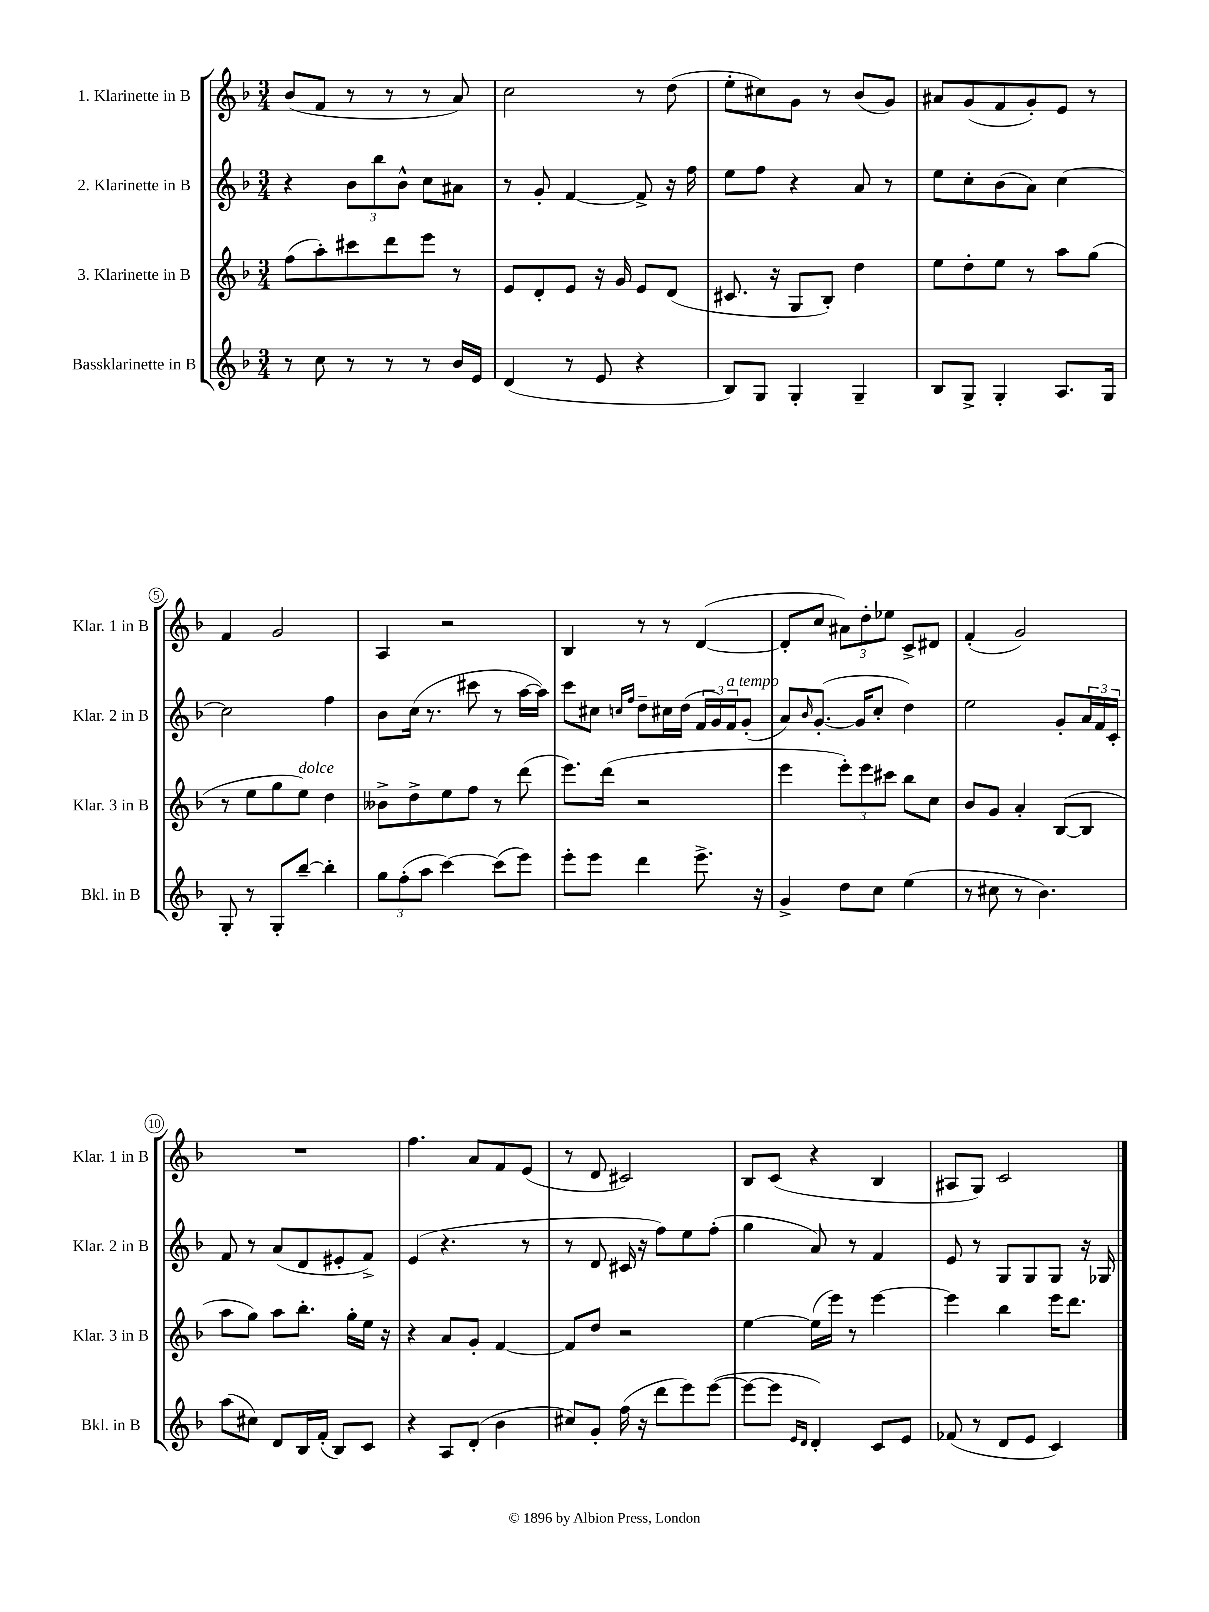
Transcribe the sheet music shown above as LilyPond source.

<<
\new StaffGroup <<
\new Staff = "s0" \with { instrumentName = "1. Klarinette in B" shortInstrumentName = "Klar. 1 in B" } {
    \clef treble \key f \major \numericTimeSignature \time 3/4
    bes'8( f'8 r8 r8 r8 a'8) |
    c''2 r8 d''8( |
    e''8-. cis''8) g'8 r8 bes'8( g'8) |
    ais'8 g'8( f'8 g'8-.) e'8 r8 |
    f'4 g'2 |
    a4 r2 |
    bes4 r8 r8 d'4~( |
    d'8-. c''8 \tuplet 3/2 { ais'8) d''8-. ees''8 } c'8-> dis'8 |
    f'4-.( g'2) |
    R2. |
    f''4. a'8 f'8 e'8( |
    r8 d'8 cis'2) |
    bes8 c'8( r4 bes4 |
    ais8 g8) c'2 \bar "|." |
}
\new Staff = "s1" \with { instrumentName = "2. Klarinette in B" shortInstrumentName = "Klar. 2 in B" } {
    \clef treble \key f \major \numericTimeSignature \time 3/4
    r4 \tuplet 3/2 { bes'8 bes''8 bes'8-^ } c''8 ais'8 |
    r8 g'8-. f'4~ f'8-> r16 f''16 |
    e''8 f''8 r4 a'8 r8 |
    e''8 c''8-. bes'8( a'8) c''4~ |
    c''2 f''4 |
    bes'8 c''16( r8. cis'''8 r8 a''16~ a''16) |
    c'''8 cis''8 \grace { c''16 f''16 } d''8-- cis''16 d''16( \tuplet 3/2 { f'16 g'16) f'16^\markup { \italic "a tempo" } } g'8-.( |
    a'8) \grace { bes'16 } g'8.~-.( g'16 c''8-. d''4) |
    e''2 g'8-. \tuplet 3/2 { a'16 f'16 c'16-. } |
    f'8 r8 a'8( d'8 eis'8-. f'8->) |
    e'4( r4. r8 |
    r8 d'8 cis'16 r16 f''8) e''8 f''8-.( |
    g''4 a'8) r8 f'4 |
    e'8 r8 g8 g8 g8 r16 ges16 \bar "|." |
}
\new Staff = "s2" \with { instrumentName = "3. Klarinette in B" shortInstrumentName = "Klar. 3 in B" } {
    \clef treble \key f \major \numericTimeSignature \time 3/4
    f''8( a''8-.) cis'''8 d'''8 e'''8 r8 |
    e'8 d'8-. e'8 r16 g'16 e'8 d'8( |
    cis'8. r16 g8 bes8-.) d''4 |
    e''8 d''8-. e''8 r8 a''8 g''8( |
    r8 e''8 g''8 e''8^\markup { \italic "dolce" }) d''4 |
    beses'8-> d''8-> e''8 f''8 r8 d'''8( |
    e'''8.) d'''16( r2 |
    e'''4 \tuplet 3/2 { e'''8-.) e'''8 cis'''8 } bes''8 c''8 |
    bes'8 g'8 a'4-. bes8~( bes8 |
    a''8 g''8) a''8 bes''8.-. g''16-. e''16 r16 |
    r4 a'8 g'8-. f'4~ |
    f'8 d''8 r2 |
    e''4~ e''16( e'''16) r8 e'''4~ |
    e'''4 bes''4 e'''16 d'''8. \bar "|." |
}
\new Staff = "s3" \with { instrumentName = "Bassklarinette in B" shortInstrumentName = "Bkl. in B" } {
    \clef treble \key f \major \numericTimeSignature \time 3/4
    r8 c''8 r8 r8 r8 bes'16 e'16 |
    d'4( r8 e'8 r4 |
    bes8) g8 g4-. g4-- |
    bes8 g8-> g4-. a8. g16 |
    g8-. r8 g8-. bes''8~-- bes''4-. |
    \tuplet 3/2 { g''8 f''8-.( a''8 } c'''4~) c'''8( e'''8) |
    e'''8-. e'''8 d'''4 e'''8.-> r16 |
    g'4-> d''8 c''8 e''4( |
    r8 cis''8 r8 bes'4.) |
    a''8( cis''8) d'8 bes16 f'16-.( bes8) c'8 |
    r4 a8 d'8-.( bes'4 |
    cis''8) g'8-. f''16( r16 d'''8 e'''8) e'''8~( |
    e'''8~ e'''8 \grace { e'16 d'16 } d'4-.) c'8 e'8 |
    fes'8( r8 d'8 e'8 c'4) \bar "|." |
}
>>
>>
\layout { \context { \Score \override BarNumber.stencil = #(make-stencil-circler 0.1 0.3 ly:text-interface::print) } }
